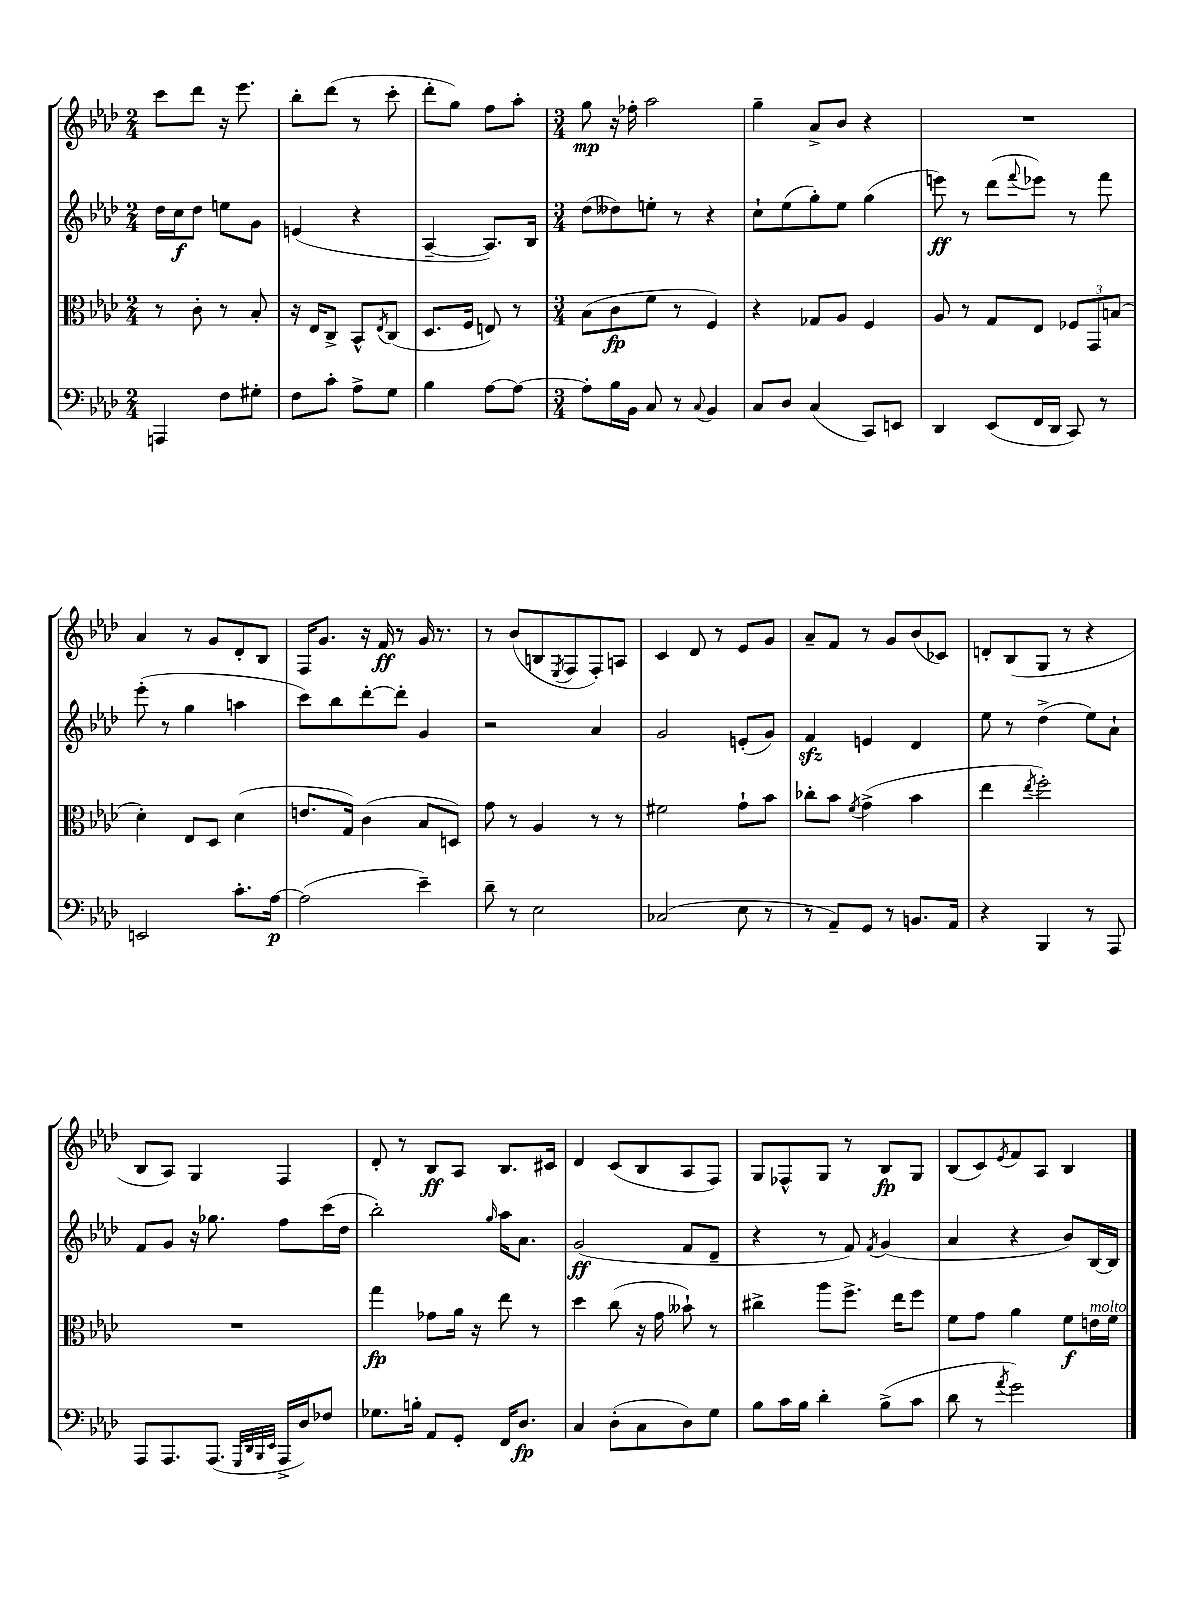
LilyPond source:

<<
\new StaffGroup <<
\new Staff = "s0" {
    \clef treble \key aes \major \numericTimeSignature \time 2/4
    c'''8 des'''8 r16 ees'''8. |
    bes''8-. des'''8( r8 c'''8-. |
    des'''8-. g''8) f''8 aes''8-. |
    \numericTimeSignature \time 3/4 g''8\mp r16 fes''16-. aes''2 |
    g''4-- aes'8-> bes'8 r4 |
    R2. |
    aes'4 r8 g'8 des'8-. bes8 |
    f16 g'8. r16 f'16\ff r8 g'16 r8. |
    r8 bes'8( b8 \acciaccatura { ees8 } f8 f8-.) a8 |
    c'4 des'8 r8 ees'8 g'8 |
    aes'8-- f'8 r8 g'8 bes'8( ces'8) |
    d'8-. bes8( g8 r8 r4 |
    bes8 aes8) g4 f4 |
    des'8-. r8 bes8\ff aes8 bes8. cis'16 |
    des'4 c'8( bes8 aes8 f8) |
    g8 fes8-^ g8 r8 bes8\fp g8 |
    bes8( c'8) \acciaccatura { ees'8 } f'8 aes8 bes4 \bar "|." |
}
\new Staff = "s1" {
    \clef treble \key aes \major \numericTimeSignature \time 2/4
    des''16 c''16\f des''8 e''8 g'8 |
    e'4( r4 |
    aes4~-- aes8.) bes16 |
    \numericTimeSignature \time 3/4 des''8( deses''8) e''8-. r8 r4 |
    c''8-! ees''8( g''8-.) ees''8 g''4( |
    e'''8\ff) r8 des'''8( \appoggiatura { f'''8 } ees'''8) r8 f'''8 |
    ees'''8-.( r8 g''4 a''4 |
    c'''8) bes''8 des'''8~-. des'''8-. g'4 |
    r2 aes'4 |
    g'2 e'8-.( g'8) |
    f'4\sfz e'4 des'4 |
    ees''8 r8 des''4->( ees''8) aes'8-! |
    f'8 g'8 r16 ges''8. f''8 c'''16( des''16 |
    bes''2-.) \grace { g''16 } aes''16 aes'8. |
    g'2\ff( f'8 des'8-- |
    r4 r8 f'8) \acciaccatura { f'8 } g'4( |
    aes'4 r4 bes'8) bes16~ bes16 \bar "|." |
}
\new Staff = "s2" {
    \clef alto \key aes \major \numericTimeSignature \time 2/4
    r8 c'8-. r8 bes8-. |
    r16 ees16 c8-> bes,8-^ \acciaccatura { ees8 } c8( |
    des8. f16 e8) r8 |
    \numericTimeSignature \time 3/4 bes8( c'8\fp f'8 r8 f4) |
    r4 ges8 aes8 f4 |
    aes8 r8 g8 ees8 \tuplet 3/2 { fes8 g,8 b8( } |
    des'4-.) ees8 des8 des'4( |
    e'8. g16) c'4( bes8 d8) |
    g'8 r8 aes4 r8 r8 |
    fis'2 g'8-! bes'8 |
    ces''8-. bes'8 \acciaccatura { f'8 } g'4->( bes'4 |
    ees''4 \acciaccatura { ees''8 } f''2-.) |
    R2. |
    g''4\fp ges'8 aes'16 r16 ees''8 r8 |
    des''4 c''8( r16 g'16 beses'8-!) r8 |
    cis''4-> aes''8 f''8.-> ees''16 f''8 |
    f'8 g'8 aes'4 f'8\f e'16^\markup { \italic "molto" } f'16 \bar "|." |
}
\new Staff = "s3" {
    \clef bass \key aes \major \numericTimeSignature \time 2/4
    a,,4 f8 gis8-. |
    f8 c'8-. aes8-> g8 |
    bes4 aes8~ aes8~ |
    \numericTimeSignature \time 3/4 aes8-. bes16 bes,16 c8 r8 \appoggiatura { c8 } bes,4 |
    c8 des8 c4( c,8) e,8 |
    des,4 ees,8( f,16 des,16 c,8) r8 |
    e,2 c'8.-. aes16~\p |
    aes2( ees'4--) |
    des'8-- r8 ees2 |
    ces2( ees8 r8 |
    r8 aes,8--) g,8 r8 b,8. aes,16 |
    r4 bes,,4 r8 aes,,8 |
    aes,,8 aes,,8. aes,,8.( \grace { g,,32 des,32 bes,,32 ees,32 } aes,,16-> des16) fes8 |
    ges8. b16-. aes,8 g,8-. f,16 des8.\fp |
    c4 des8-.( c8 des8) g8 |
    bes8 c'16 bes16 des'4-. bes8->( c'8 |
    des'8 r8 \acciaccatura { aes'8 } g'2) \bar "|." |
}
>>
>>
\layout { \context { \Score \remove "Bar_number_engraver" } }
